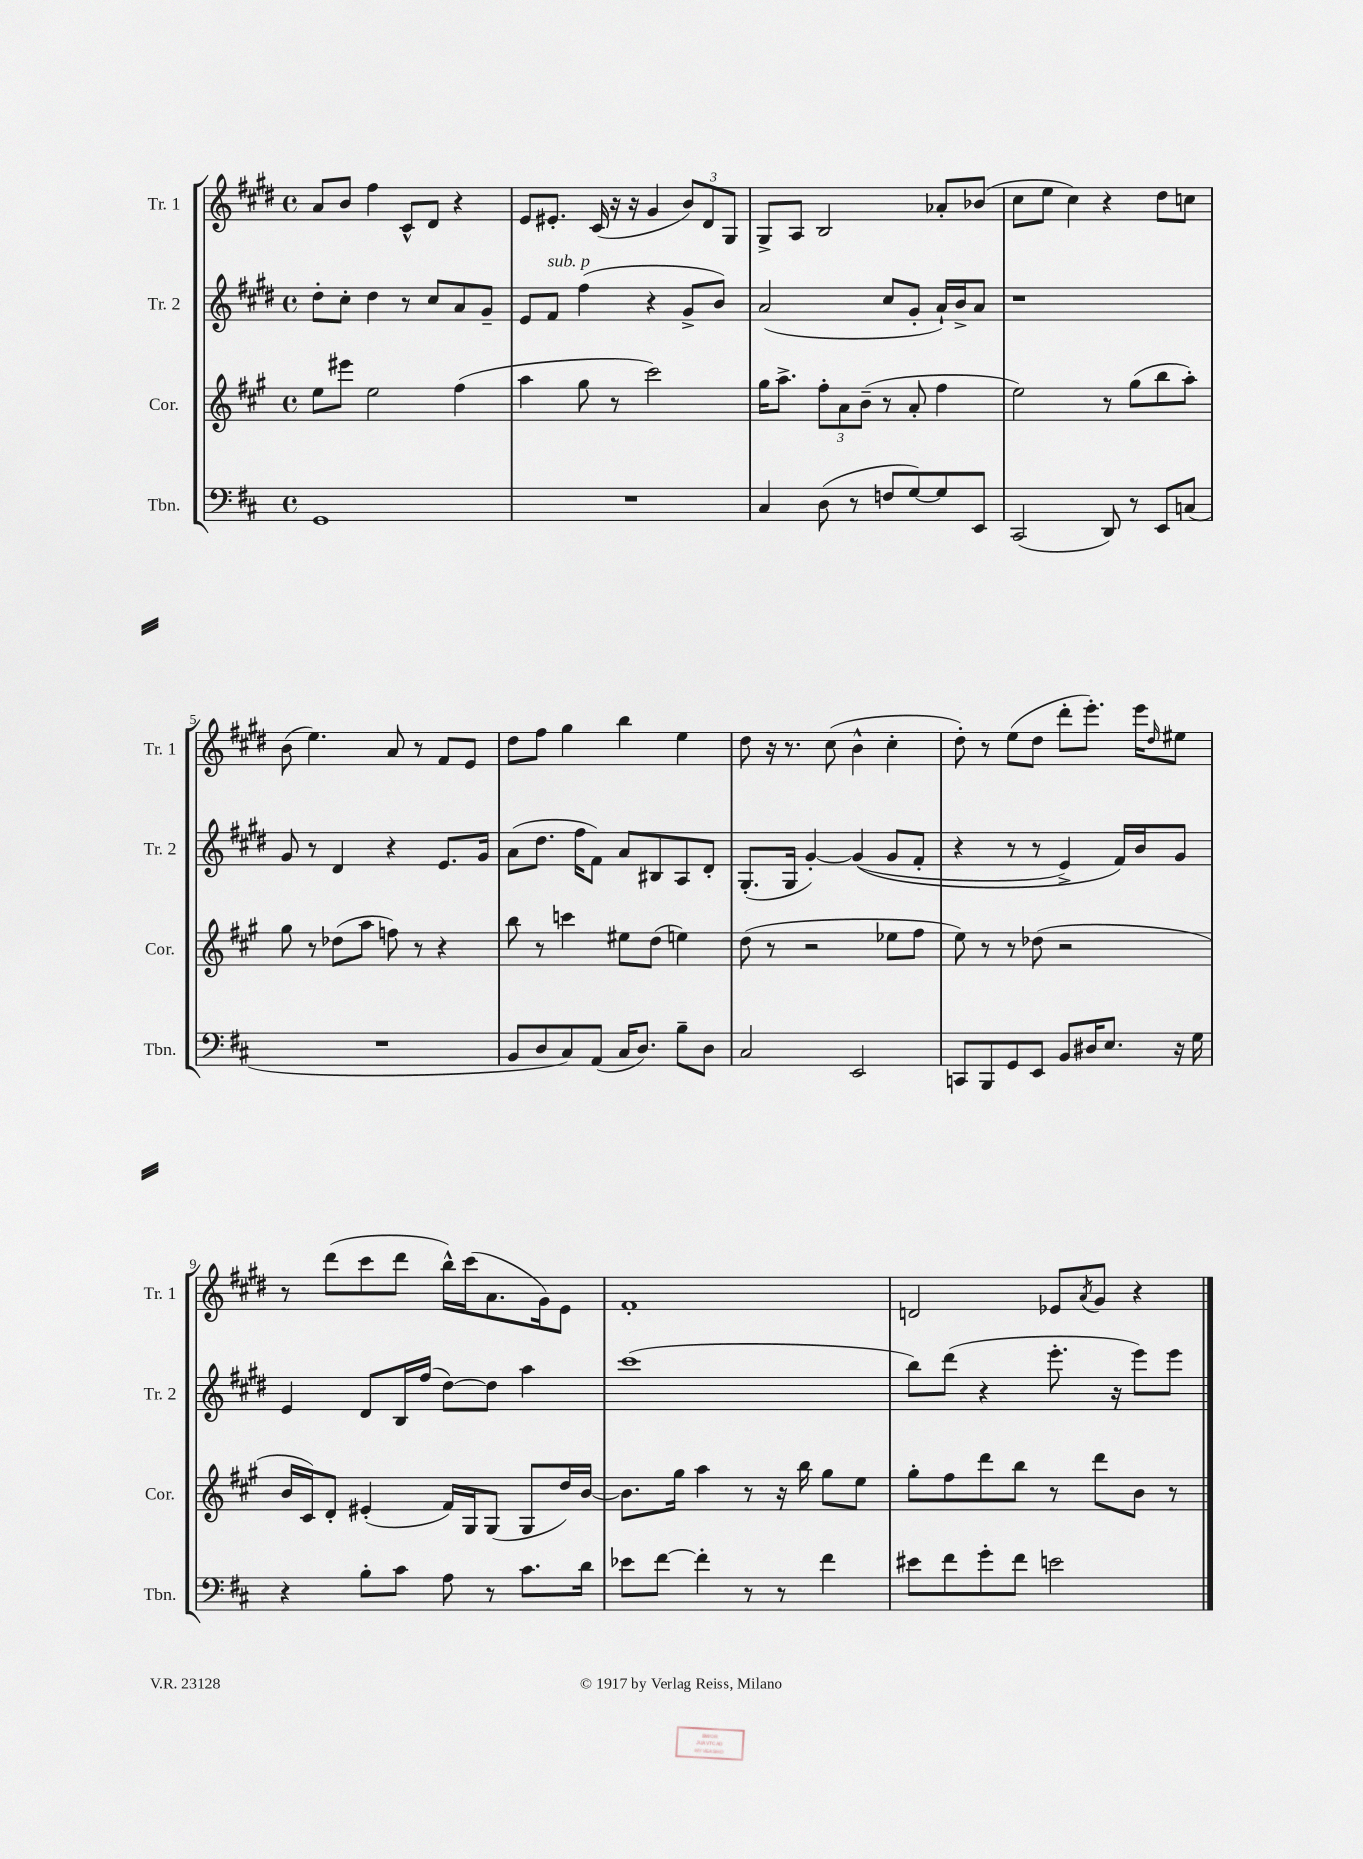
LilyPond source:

<<
\new StaffGroup <<
\new Staff = "s0" \with { instrumentName = "Tr. 1" shortInstrumentName = "Tr. 1" } {
    \clef treble \key e \major \defaultTimeSignature \time 4/4
    a'8 b'8 fis''4 cis'8-^ dis'8 r4 |
    e'8 eis'8.-. cis'16( r16 r16 gis'4 \tuplet 3/2 { b'8) dis'8 gis8 } |
    gis8-> a8 b2 aes'8-. bes'8( |
    cis''8 e''8 cis''4) r4 dis''8 c''8 |
    b'8( e''4.) a'8 r8 fis'8 e'8 |
    dis''8 fis''8 gis''4 b''4 e''4 |
    dis''8 r16 r8. cis''8( b'4-^ cis''4-. |
    dis''8-.) r8 e''8( dis''8 dis'''8-. e'''8.-.) e'''16 \grace { dis''16 } eis''8 |
    r8 dis'''8( cis'''8 dis'''8 b''16-^) cis'''16( a'8. gis'16) e'8 |
    fis'1-. |
    d'2 ees'8 \acciaccatura { a'8 } gis'8 r4 \bar "|." |
}
\new Staff = "s1" \with { instrumentName = "Tr. 2" shortInstrumentName = "Tr. 2" } {
    \clef treble \key e \major \defaultTimeSignature \time 4/4
    dis''8-. cis''8-. dis''4 r8 cis''8 a'8 gis'8-- |
    e'8 fis'8^\markup { \italic "sub. p" } fis''4( r4 gis'8-> b'8) |
    a'2( cis''8 gis'8-. a'16-!) b'16-> a'8 |
    r1 |
    gis'8 r8 dis'4 r4 e'8. gis'16 |
    a'8( dis''8. fis''16 fis'8) a'8 bis8 a8 dis'8-. |
    gis8.-.( gis16 gis'4~-.) gis'4(\( gis'8 fis'8-. |
    r4 r8 r8 e'4->) fis'16\) b'16 gis'8 |
    e'4 dis'8 b16 fis''16( dis''8~) dis''8 a''4 |
    cis'''1( |
    b''8) dis'''8( r4 e'''8.-. r16 e'''8) e'''8 \bar "|." |
}
\new Staff = "s2" \with { instrumentName = "Cor." shortInstrumentName = "Cor." } {
    \clef treble \key a \major \defaultTimeSignature \time 4/4
    e''8 eis'''8 e''2 fis''4( |
    a''4 gis''8 r8 cis'''2) |
    gis''16 a''8.-> \tuplet 3/2 { fis''8-. a'8 b'8--( } r8 a'8-. fis''4 |
    e''2) r8 gis''8( b''8 a''8-.) |
    gis''8 r8 des''8( a''8 f''8) r8 r4 |
    b''8 r8 c'''4 eis''8 d''8( e''4) |
    d''8( r8 r2 ees''8 fis''8 |
    e''8) r8 r8 des''8( r2 |
    b'16 cis'16) d'8-. eis'4-.( fis'16) gis16 gis8( gis8 d''16) b'16~ |
    b'8. gis''16 a''4 r8 r16 b''16 gis''8 e''8 |
    gis''8-. fis''8 d'''8 b''8 r8 d'''8 b'8 r8 \bar "|." |
}
\new Staff = "s3" \with { instrumentName = "Tbn." shortInstrumentName = "Tbn." } {
    \clef bass \key d \major \defaultTimeSignature \time 4/4
    g,1 |
    R1 |
    cis4 d8( r8 f8 g8~) g8 e,8 |
    cis,2( d,8) r8 e,8 c8( |
    R1 |
    b,8 d8 cis8) a,8( cis16 d8.) b8-- d8 |
    cis2 e,2 |
    c,8 b,,8 g,8 e,8 b,8 dis16 e8. r16 g16 |
    r4 b8-. cis'8 a8 r8 cis'8. d'16 |
    ees'8 fis'8~ fis'4-. r8 r8 fis'4 |
    eis'8 fis'8 g'8-. fis'8 e'2 \bar "|." |
}
>>
>>
